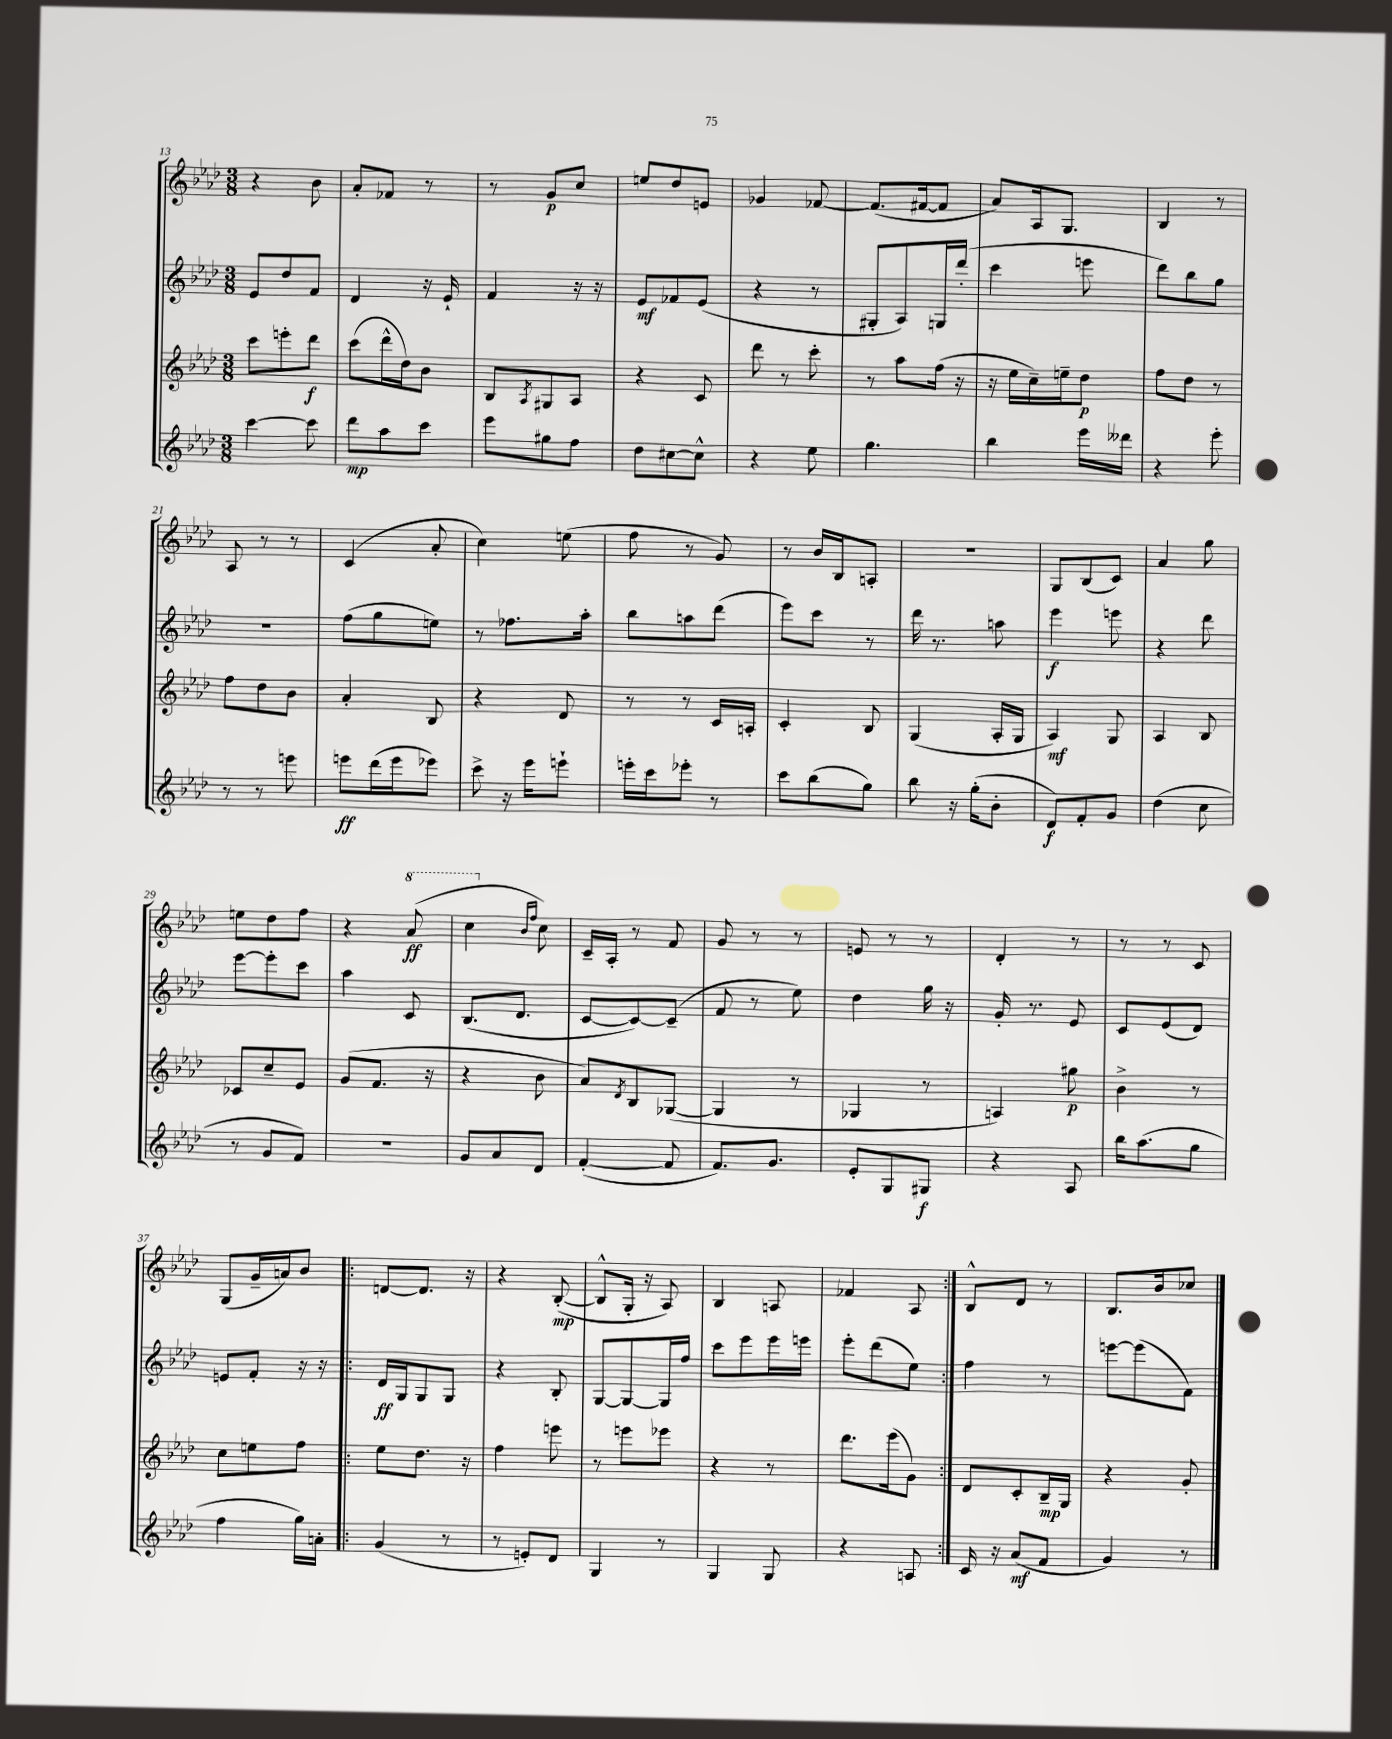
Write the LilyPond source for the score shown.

<<
\new StaffGroup <<
\new Staff = "s0" {
    \clef treble \key aes \major \numericTimeSignature \time 3/8
    r4 bes'8 |
    aes'8-. fes'8 r8 |
    r8 g'8\p c''8 |
    e''8 des''8 e'8 |
    ges'4 fes'8~ |
    fes'8.( fis'16~ fis'8 |
    aes'8) aes16 g8. |
    bes4 r8 |
    aes8 r8 r8 |
    c'4( aes'8-. |
    c''4) e''8( |
    f''8 r8 g'8) |
    r8 bes'16 bes16 a8-. |
    r4. |
    g8 bes8( c'8) |
    aes'4 g''8 |
    e''8 des''8 f''8 |
    r4 \ottava #1 aes''8\ff( |
    c'''4 \ottava #0 \grace { bes'16 f''16 } c''8) |
    c'16-- aes16-. r8 f'8 |
    g'8 r8 r8 |
    e'8 r8 r8 |
    des'4-. r8 |
    r8 r8 c'8 |
    g8( g'16-- a'16) bes'8 |
    \repeat volta 2 { d'8~ d'8. r16 |
    r4 bes8~-.\mp( |
    bes8-^ g16-. r16 aes8) |
    bes4 a8 |
    fes'4 aes8 | }
    bes8-^ des'8 r8 |
    bes8. bes'16 ces''8 \bar "|." |
}
\new Staff = "s1" {
    \clef treble \key aes \major \numericTimeSignature \time 3/8
    ees'8 des''8 f'8 |
    des'4 r16 ees'16-! |
    f'4 r16 r16 |
    ees'8\mf fes'8 ees'8( |
    r4 r8 |
    gis8-. aes8) g16 des'''16-.( |
    c'''4 e'''8 |
    des'''8) bes''8 g''8 |
    R4. |
    f''8( g''8 e''8) |
    r8 fes''8. aes''16-. |
    bes''8 a''8 des'''8( |
    ees'''8) c'''8 r8 |
    des'''16 r8. a''8 |
    ees'''4\f e'''8 |
    r4 des'''8 |
    ees'''8~ ees'''8-. c'''8 |
    aes''4 c'8 |
    bes8.( des'8. |
    c'8~ c'8~) c'8--( |
    f'8 r8 ees''8) |
    des''4 g''16 r16 |
    g'16-. r8. ees'8 |
    c'8 ees'8( des'8) |
    e'8 f'8-. r16 r16 |
    \repeat volta 2 { des'16\ff g16 g8 g8 |
    r4 bes8-. |
    g8~ g8~ g16 f''16 |
    c'''8 ees'''8 ees'''16 e'''16 |
    ees'''8-. des'''8( ees''8) | }
    f''4 r8 |
    e'''8~ e'''8( f'8) \bar "|." |
}
\new Staff = "s2" {
    \clef treble \key aes \major \numericTimeSignature \time 3/8
    c'''8 e'''8-. des'''8\f |
    c'''8( des'''16-^ des''16) bes'8 |
    bes8 \acciaccatura { aes8 } gis8 aes8 |
    r4 c'8 |
    des'''8 r8 c'''8-. |
    r8 aes''8 f''16( r16 |
    r16 ees''16 c''16--) e''16-- des''8\p |
    f''8 des''8 r8 |
    f''8 des''8 bes'8 |
    aes'4-. bes8 |
    r4 des'8 |
    r8 r8 c'16 a16-. |
    c'4-. bes8 |
    g4( aes16-. g16 |
    aes4\mf) g8 |
    aes4 bes8 |
    ces'8 c''8-- ees'8 |
    g'8( f'8. r16 |
    r4 bes'8 |
    aes'8) \acciaccatura { des'8 } bes8 ges8~( |
    ges4 r8 |
    ges4 r8 |
    a4) gis''8\p |
    bes'4-> r8 |
    c''8 e''8 f''8 |
    \repeat volta 2 { ees''8 des''8. r16 |
    f''4 e'''8 |
    r8 e'''8 ees'''8 |
    r4 r8 |
    des'''8. ees'''16( g'8) | }
    des'8 c'8-. bes16--\mp g16 |
    r4 g'8-. \bar "|." |
}
\new Staff = "s3" {
    \clef treble \key aes \major \numericTimeSignature \time 3/8
    c'''4~ c'''8 |
    des'''8\mp aes''8 c'''8 |
    ees'''8 gis''8 f''8 |
    des''8 cis''8~ cis''8-^ |
    r4 ees''8 |
    g''4. |
    bes''4 ees'''16 deses'''16 |
    r4 ees'''8-. |
    r8 r8 e'''8 |
    e'''8\ff des'''16( e'''16 ees'''8) |
    c'''8-> r16 ees'''16 e'''8-! |
    e'''16-. c'''16 ees'''8-. r8 |
    c'''8 bes''8( g''8) |
    bes''8 r16 g''16-.( bes'8-. |
    des'8\f) f'8-. g'8 |
    des''4( c''8 |
    r8 g'8 f'8) |
    r4. |
    g'8 aes'8 des'8 |
    f'4~-.( f'8 |
    f'8.) g'8. |
    ees'8-. g8 gis8\f |
    r4 aes8 |
    bes''16 aes''8.( g''8 |
    f''4 g''16) a'16-. |
    \repeat volta 2 { g'4( r8 |
    r8 e'8-.) des'8 |
    g4 r8 |
    g4 g8 |
    r4 a8 | }
    c'16 r16 aes'8\mf( f'8 |
    g'4) r8 \bar "|." |
}
>>
>>
\layout { \context { \Score currentBarNumber = #13 } }
